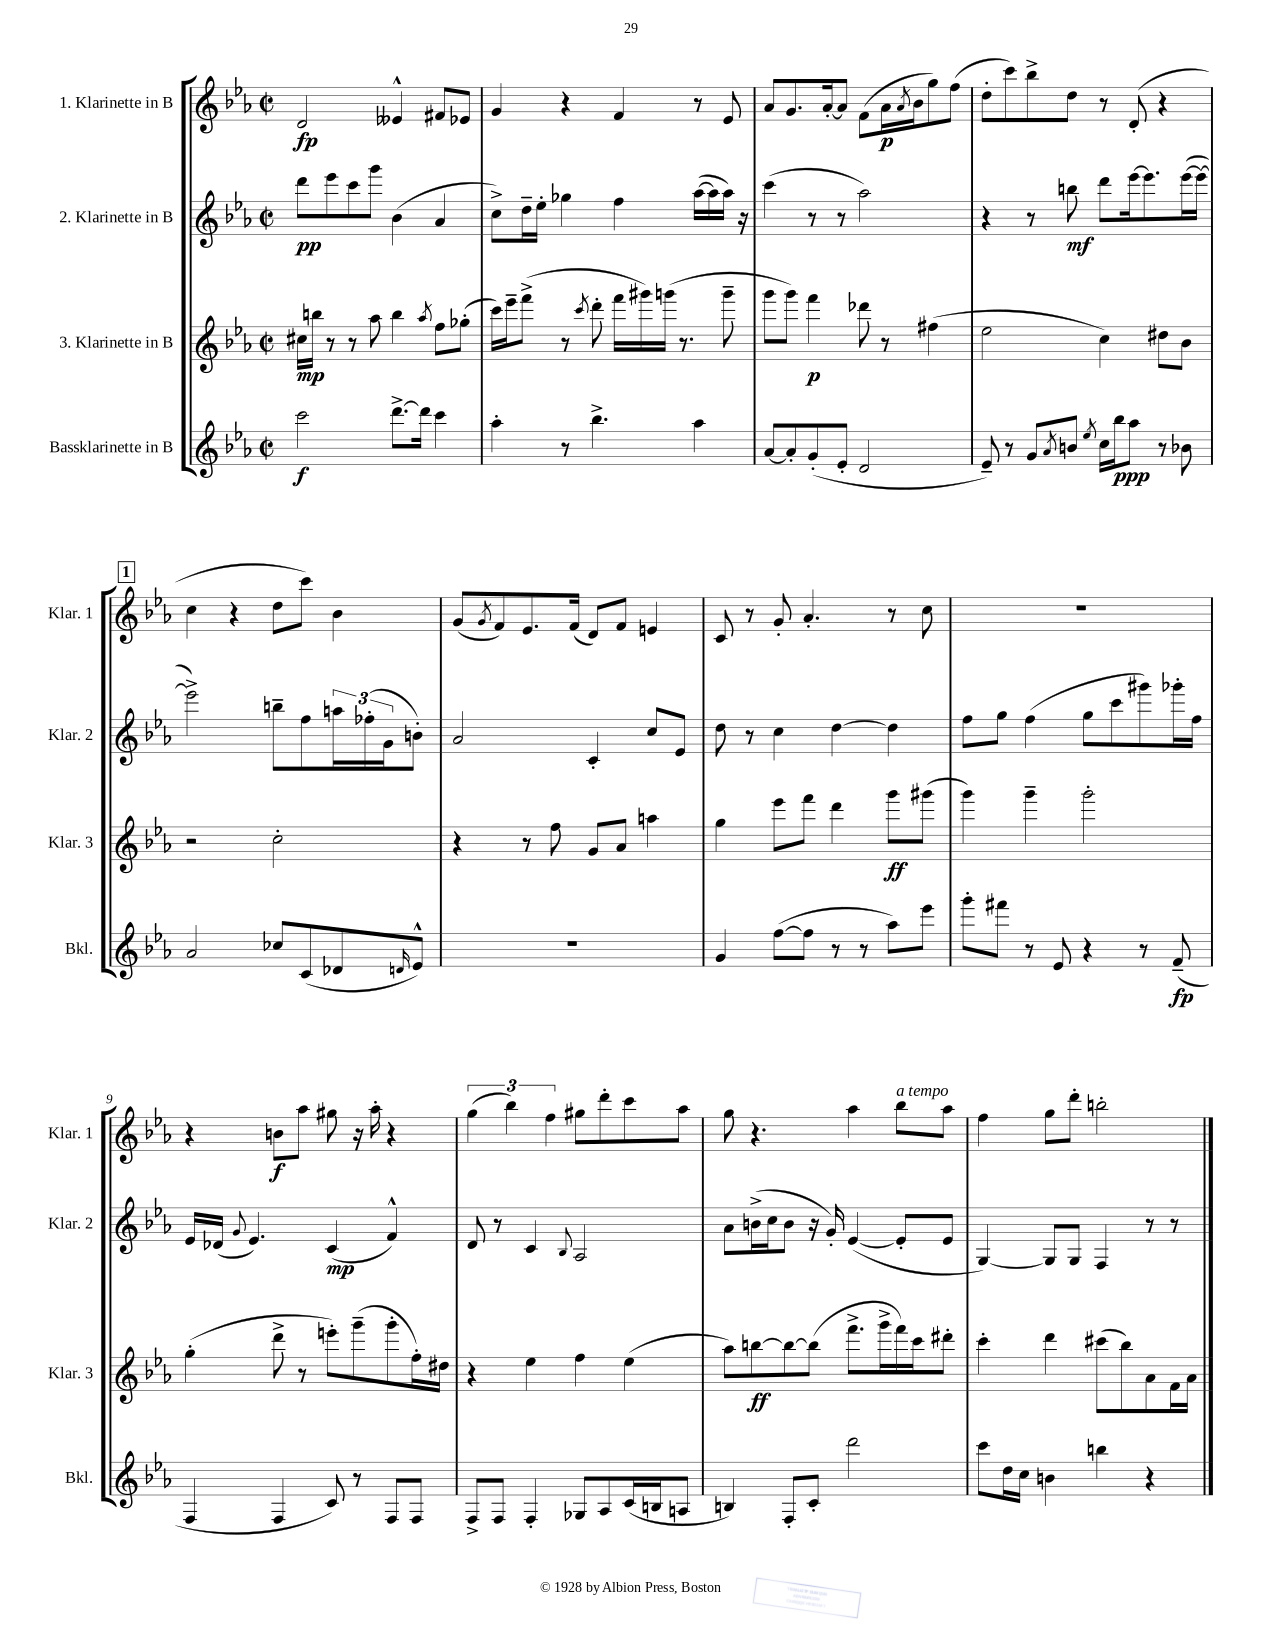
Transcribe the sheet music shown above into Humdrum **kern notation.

**kern	**kern	**kern	**kern
*staff4	*staff3	*staff2	*staff1
*clefG2	*clefG2	*clefG2	*clefG2
*k[b-e-a-]	*k[b-e-a-]	*k[b-e-a-]	*k[b-e-a-]
*M2/2	*M2/2	*M2/2	*M2/2
*met(c|)	*met(c|)	*met(c|)	*met(c|)
2ccc	16cc#	8ddd	2d
.	16bb	.	.
.	8r	8eee-	.
.	8r	8ccc	.
.	8aa-	8ggg	.
[8.ddd^	4bb	(4b-	4e--^^
16ddd]	.	.	.
.	8qaa-	.	.
4ccc	8ff	4a-	8f#
.	(8gg-'	.	8e-
=	=	=	=
4aa-'	16ccc)	8cc^)	4g
.	16eee-~	.	.
.	(8fff^	16dd~	.
.	.	16ee-'	.
8r	8r	4gg-	4r
.	8qccc	.	.
4.bb-^	8ddd'	.	.
.	16fff	4ff	4f
.	16ggg#)	.	.
.	(16ggg	.	.
.	8.r	.	.
4aa-	.	([16aa-	8r
.	.	16aa-]	.
.	8ggg~	16aa-)	8e-
.	.	16r	.
=	=	=	=
[8a-	8ggg	(4ccc	8a-
8a-']	8ggg)	.	8.g
(8g'	4fff	8r	.
.	.	.	[16a-'
8e-'	.	8r	8a-]
2d	8ddd-	2aa-)	(8f
.	8r	.	16a-
.	.	.	8qa-
.	.	.	16b-
.	(4ff#	.	8gg)
.	.	.	(8ff
=	=	=	=
8e-~)	2ee-	4r	8dd'
8r	.	.	8ccc)
8g	.	8r	8bb-^
8qa-	.	.	.
8b	.	8bb	8dd
8qee-	.	.	.
16cc	4cc)	8ddd	8r
16bb-	.	.	.
8aa-	.	[16eee-	(8d'
.	.	8.eee-]	.
8r	8dd#	.	4r
8b-	8b-	([16eee-	.
.	.	16eee-_	.
=	=	=	=
2a-	2r	2eee-^])	4cc
.	.	.	4r
8cc-	2cc'	8bb~	8dd
(8c	.	8ff	8ccc)
8d-	.	24aa	4b-
.	.	(24ff-'	.
.	.	24g	.
16qqd	.	.	.
8e-^^)	.	8b')	.
=	=	=	=
1r	4r	2a-	(8g
.	.	.	8qg
.	.	.	8f)
.	8r	.	8.e-
.	8ff	.	.
.	.	.	(16f
.	8g	4c'	8d)
.	8a-	.	8f
.	4aa	8cc	4e
.	.	8e-	.
=	=	=	=
4g	4gg	8dd	8c
.	.	8r	8r
([8ff	8eee-	4cc	8g'
8ff]	8fff	.	4.a-'
8r	4ddd	[4dd	.
8r	.	.	.
8aa-)	8ggg	4dd]	8r
8eee-	(8ggg#	.	8cc
=	=	=	=
8ggg'	4ggg)	8ff	1r
8fff#	.	8gg	.
8r	4ggg~	(4ff	.
8e-	.	.	.
4r	2ggg'	8gg	.
.	.	8ccc	.
8r	.	8ggg#)	.
(8f~	.	16ggg-'	.
.	.	16ff	.
=	=	=	=
4F	(4gg'	16e-	4r
.	.	(16d-	.
.	.	8qqg	.
.	.	4.e-)	.
4F	8ddd^	.	8b
.	8r	.	8aa-
8c)	8eee')	(4c	8gg#
8r	(8ggg~	.	16r
.	.	.	16aa-'
8F	8ggg'	4f^^)	4r
8F	16ff')	.	.
.	16dd#	.	.
=	=	=	=
8F^	4r	8d	(6gg
8F	.	8r	.
.	.	.	6bb-)
4F'	4ee-	4c	.
.	.	.	6ff
.	.	8qqB-	.
8G-	4ff	2A-	8gg#
8A-	.	.	8ddd'
(16c	(4ee-	.	8ccc
16B	.	.	.
8A	.	.	8aa-
=	=	=	=
4B)	8aa-)	8a-	8gg
.	[8bb	(16b^	4.r
.	.	16cc	.
8F'	8bb_	8b	.
8c'	(8bb]	16r	.
.	.	16g')	.
2ddd	8.fff^	([4e-	4aa-
.	16ggg^	.	.
.	16fff)	8e-']	8bb-
.	16ccc	.	.
.	8ddd#'	8e-	8aa-
=	=	=	=
8ccc	4ccc'	[4G)	4ff
16dd	.	.	.
16cc	.	.	.
4b	4ddd	8G]	8gg
.	.	8G	8ddd'
4bb	(8ccc#	4F	2bb'
.	8bb-)	.	.
4r	8a-	8r	.
.	16f	8r	.
.	16a-	.	.
==	==	==	==
*-	*-	*-	*-
